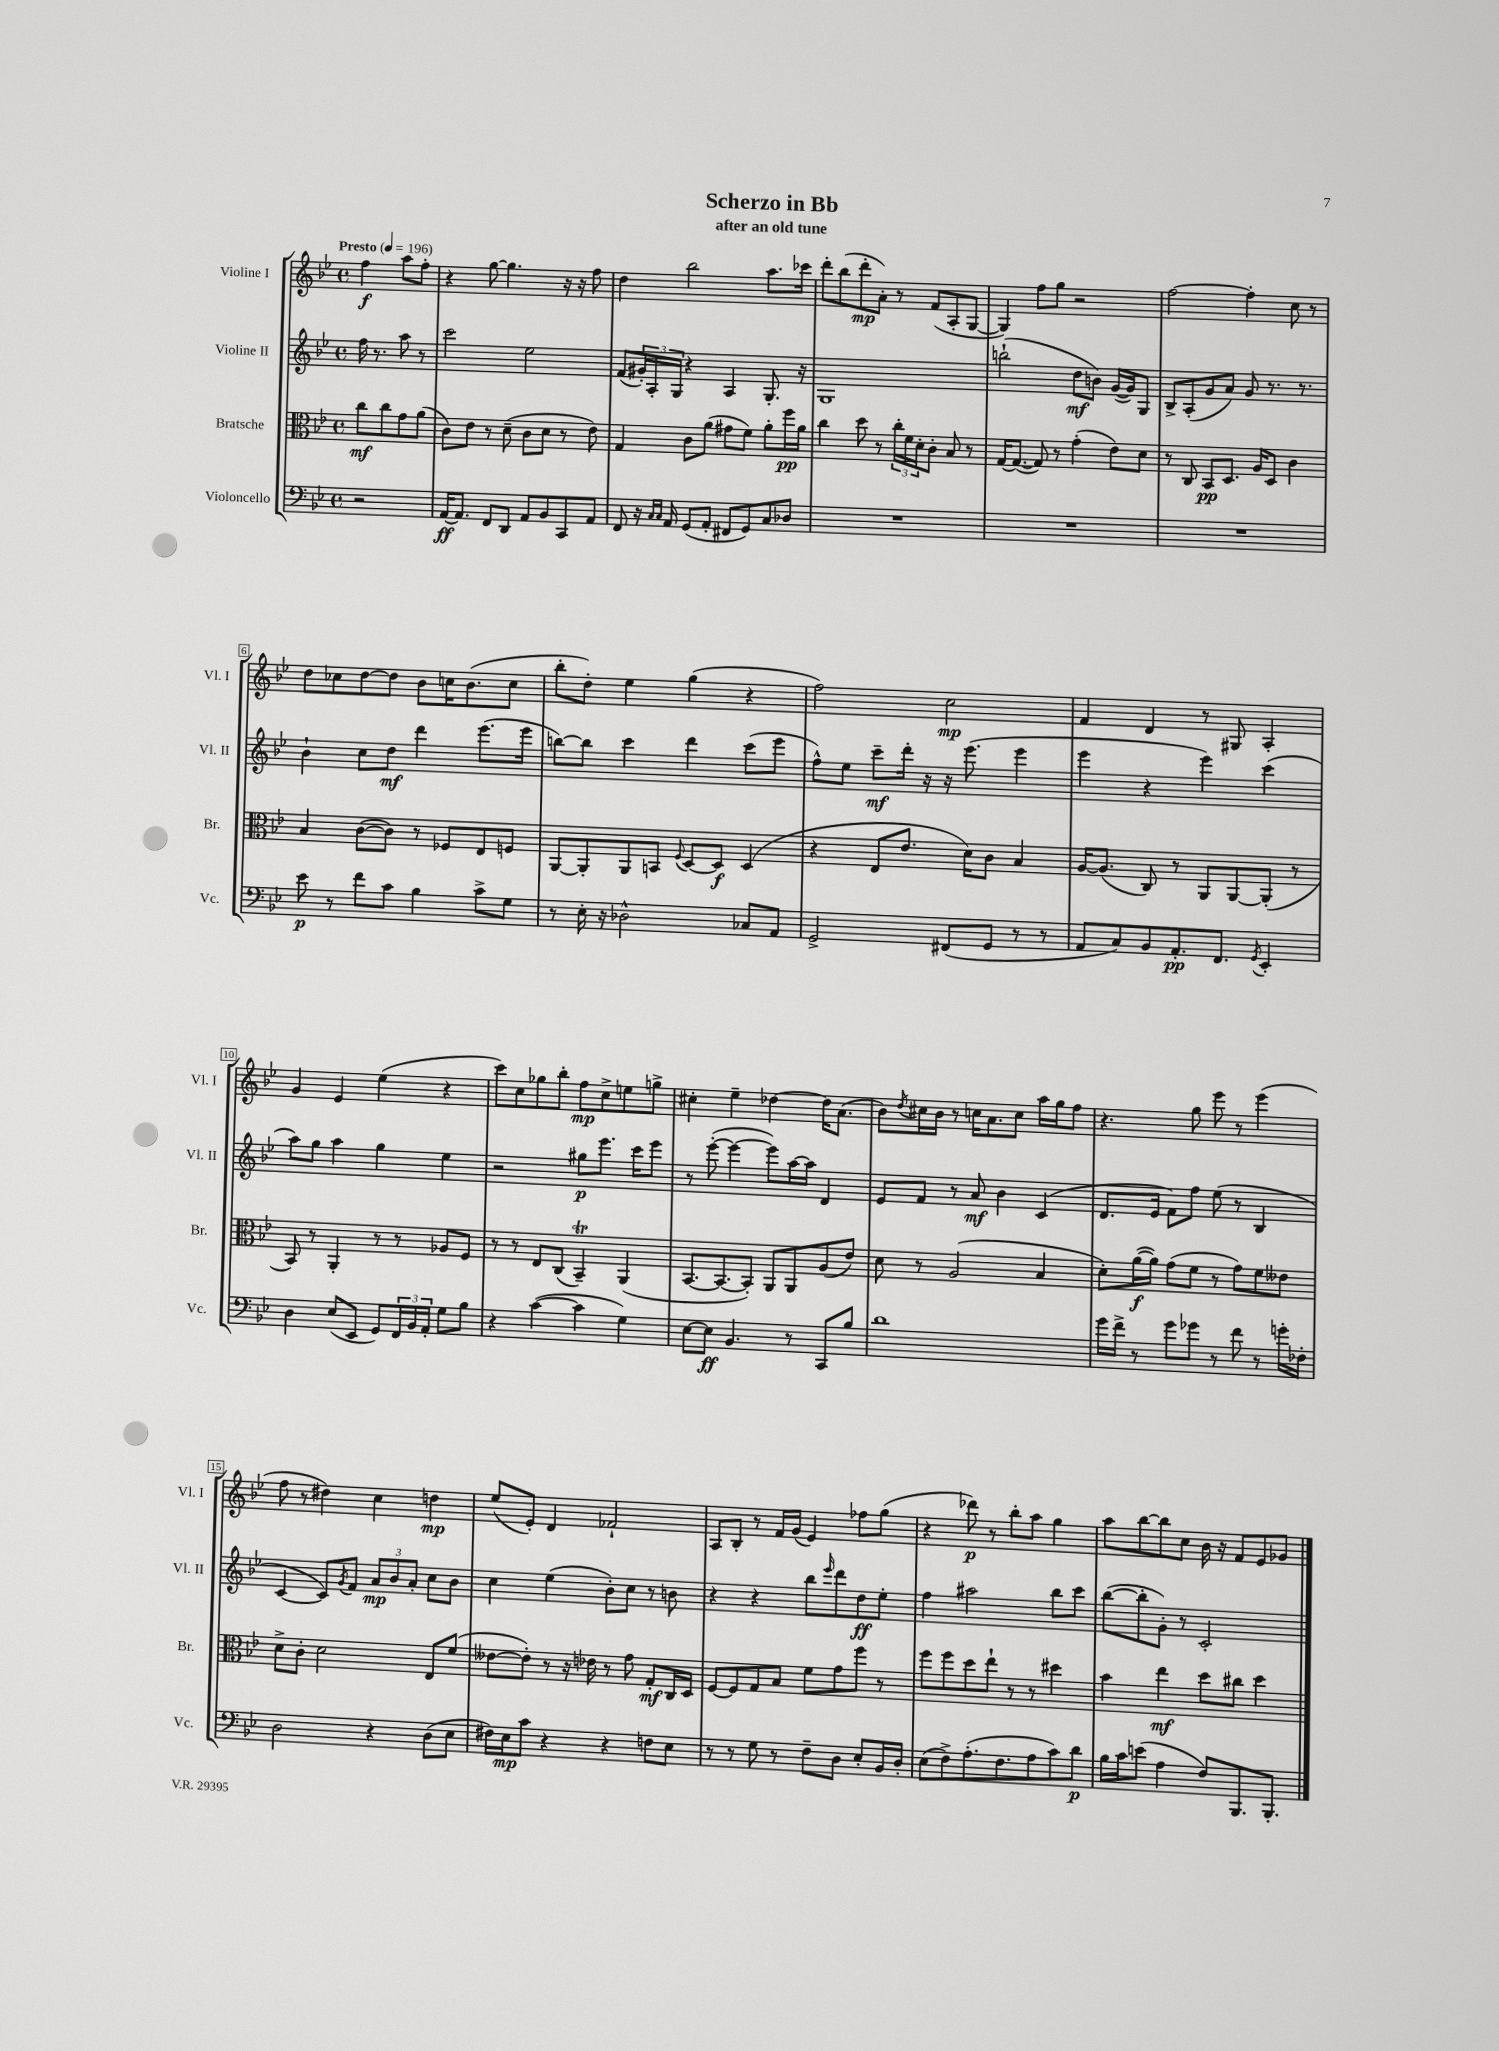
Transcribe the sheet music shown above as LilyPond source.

\header { title = "Scherzo in Bb" subtitle = "after an old tune" }
<<
\new StaffGroup <<
\new Staff = "s0" \with { instrumentName = "Violine I" shortInstrumentName = "Vl. I" } {
    \clef treble \key bes \major \defaultTimeSignature \time 4/4 \partial 2 \tempo "Presto" 4 = 196
    f''4\f a''8 f''8-. |
    r4 g''8~ g''4. r16 r16 f''8 |
    d''4 bes''2 a''8. ces'''16 |
    d'''8-. bes''8( d'''8-.\mp a'8-.) r8 f'8( a8-. g8~ |
    g4) f''8 g''8 r2 |
    f''2~ f''4-. c''8 r8 |
    d''8 ces''8 d''8~ d''8 bes'8 c''16 bes'8.( c''8 |
    bes''8-. d''8-.) ees''4 g''4( r4 |
    f''2) c''2\mp |
    f'4 d'4 r8 gis8 a4-. |
    g'4 ees'4 ees''4( r4 |
    c'''8) c''8 ges''8 bes''8-. f''8\mp c''8-> e''8 g''8-> |
    cis''4-. ees''4-- des''4~ des''16 a'8.( |
    bes'8) \acciaccatura { d''8 } cis''16 bes'16 r8 c''16 a'8. c''8 a''16 g''16 f''8 |
    r4. g''8 ees'''8 r8 ees'''4( |
    f''8 r8 dis''4) c''4 d''4\mp |
    ees''8( ees'8-.) d'4 fes'2-! |
    a8 bes8-. r8 f'16 g'16( ees'4) fes''8 g''8( |
    r4 des'''8\p) r8 bes''8-. a''8 g''4 |
    a''8 bes''8~ bes''8 c''8 bes'16 r16 f'8 ees'8 ges'8 \bar "|." |
}
\new Staff = "s1" \with { instrumentName = "Violine II" shortInstrumentName = "Vl. II" } {
    \clef treble \key bes \major \defaultTimeSignature \time 4/4 \partial 2
    f''16 r8. a''8 r8 |
    c'''2 ees''2 |
    f'8( \tuplet 3/2 { gis'16-.) a16-. g16 } r4 a4 g8.-. r16 |
    g1 |
    b''2-!( d''8\mf b'8) g'16~( g'16) g8 |
    bes8-> a8-.( g'8 a'8) g'8 r8. r8. |
    bes'4-! c''8 d''8\mf d'''4 ees'''8.( ees'''16 |
    b''8~) b''8 c'''4 d'''4 c'''8( ees'''8 |
    f''8-^) ees''8 c'''8--\mf d'''16-. r16 r16 ees'''8.( ees'''4 |
    ees'''4 r4 ees'''4) c'''4( |
    a''8) g''8 a''4 g''4 ees''4 |
    r2 gis''8\p ees'''8. c'''16 ees'''8 |
    r8 ees'''8~-.( ees'''4~ ees'''8) a''16~ a''16 d'4 |
    ees'8 f'8 r8 a'8\mf bes'4 c'4( |
    d'8. ees'16 f'8) f''8 ees''8( r8 bes4 |
    c'4~ c'8) \acciaccatura { g'8 } f'8 \tuplet 3/2 { a'8\mp bes'8 a'8-. } c''8 bes'8 |
    c''4 ees''4( bes'8-.) c''8 r8 b'8 |
    r4 r4 bes''8 \grace { ees'''16 } d'''8 d''8\ff ees''8-. |
    f''4 ais''2 bes''8 c'''8 |
    bes''8~( bes''8-. g'8-.) r8 c'2-. \bar "|." |
}
\new Staff = "s2" \with { instrumentName = "Bratsche" shortInstrumentName = "Br." } {
    \clef alto \key bes \major \defaultTimeSignature \time 4/4 \partial 2
    c''8\mf c''8 g'8 a'8( |
    c'8) ees'8 r8 d'8--( c'8 d'8 r8 ees'8) |
    g4 c'8 a'8( gis'8 f'8) a'8-. f''16\pp a'16 |
    c''4 d''8 r8 \tuplet 3/2 { c''16-. f'16 d'16-. } c'8-. bes8 r8 |
    g16~ g8.~( g8) r8 g'4-.( ees'8) d'8 |
    r8 c8 bes,8\pp d8. a16 d8 c'4 |
    bes4 c'8~( c'8) r8 fes8 ees8 f8 |
    a,8~ a,8-. a,8 b,8 \appoggiatura { f8 } d8~ d8\f d4( |
    r4 ees8 ees'8. d'16) c'8 bes4 |
    a16~ a8.( c8) r8 a,8 a,8~ a,8-.( r8 |
    bes,8) r8 a,4-. r8 r8 aes8 f8 |
    r8 r8 ees8 c8( bes,4--\trill) a,4( |
    bes,8.~ bes,8.~ bes,8-.) a,8 a,8 a8( ees'8) |
    d'8 r8 a2( bes4 |
    d'8-.) a'16~\f( a'16) g'8( f'8 r8 g'8) f'8 eeses'8 |
    d'8-> c'8-. d'2 ees8 f'8( |
    eeses'8~ eeses'8-.) r8 r16 ees'16 r8 g'8 g8-.\mf c16 d16 |
    f8~ f8 g8 bes8 f'8 g'8 f''8 r8 |
    f''8 f''8 d''8 ees''8-! r8 r8 dis''4 |
    bes'4 ees''4\mf d''8 cis''8 d''4 \bar "|." |
}
\new Staff = "s3" \with { instrumentName = "Violoncello" shortInstrumentName = "Vc." } {
    \clef bass \key bes \major \defaultTimeSignature \time 4/4 \partial 2
    r2 |
    a,16~\ff a,8. f,8 d,8 a,8 bes,8 c,8 a,8 |
    f,8 r16 \grace { c16 c16 } a,16 g,8( a,8-. fis,8 g,8) c8 des8 |
    R1 |
    R1 |
    R1 |
    ees'8\p r8 f'8 c'8 bes4 c'8-> g8 |
    r8 ees16-. r16 des2-^ ces8 a,8 |
    g,2-> fis,8( g,8 r8 r8 |
    a,8 c8) bes,8 a,8.-.\pp f,8. \acciaccatura { g,8 } ees,4-. |
    d4 ees8( ees,8 g,8) \tuplet 3/2 { f,16 bes,16 a,16-. } g8 bes8 |
    r4 c'4~( c'4 g4) |
    ees8~ ees8\ff bes,4. r8 c,8 bes8 |
    d'1 |
    g'16 f'16-> r8 g'8 ges'8 r8 f'8 r8 g'16-. fes16-. |
    d2 r4 d8( ees8 |
    fis16) ees16\mp c'8 r4 r4 f8 ees8 |
    r8 r8 g8 r8 f8-- d8 ees8-. bes,16 d16-. |
    ees8( f8->) a8.-.( f8. a8 c'8) d'8\p |
    bes16 c'16 e'8( a4 f8) bes,,8. bes,,8.-. \bar "|." |
}
>>
>>
\layout { \context { \Score \override BarNumber.stencil = #(make-stencil-boxer 0.1 0.3 ly:text-interface::print) } }
